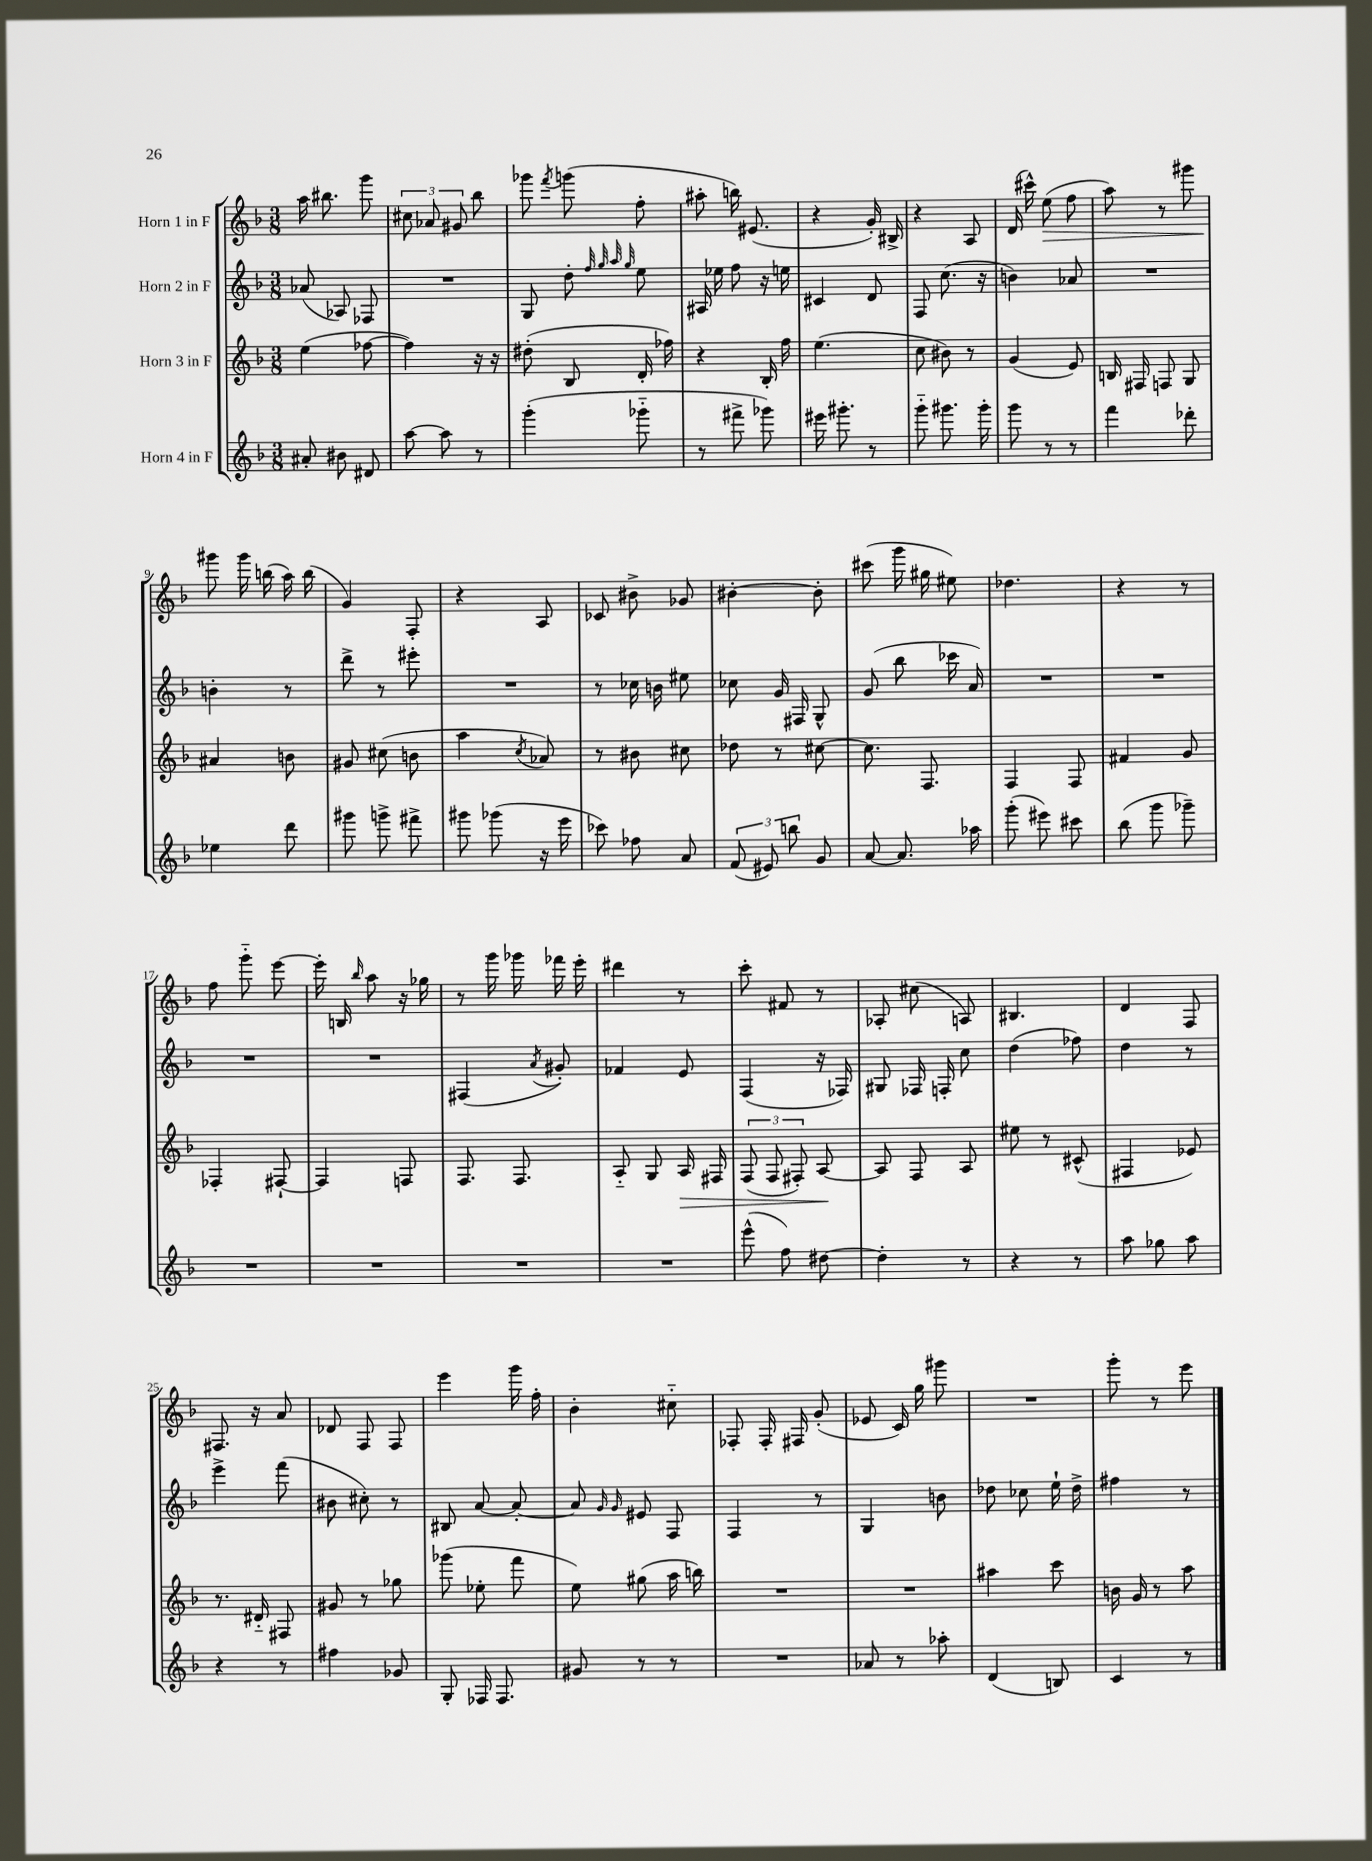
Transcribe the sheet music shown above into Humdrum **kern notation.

**kern	**kern	**kern	**kern
*staff4	*staff3	*staff2	*staff1
*clefG2	*clefG2	*clefG2	*clefG2
*k[b-]	*k[b-]	*k[b-]	*k[b-]
*M3/8	*M3/8	*M3/8	*M3/8
8a#'/	(4ee\	(8a-/	16aa\
.	.	.	8.bb#\
8b#\	.	8A-/)	.
8d#/	[8ff-\	8F-/	8ggg\
=	=	=	=
[8aa\	4ff-\])	4.r	12cc#\
.	.	.	12a-/
8aa\]	.	.	.
.	.	.	12g#/
8r	16r	.	8bb-\
.	16r	.	.
=	=	=	=
(4ggg'\	(8dd#'\	8G/	8ggg-\
.	.	.	8qfff/
.	8B-/	8dd'\	(8ggg\
.	.	32qqff/	.
.	.	32qqgg/	.
.	.	32qqaa/	.
.	.	32qqgg/	.
8ggg-'~\	16d'/	8ee\	8ff'\
.	16ff-\)	.	.
=	=	=	=
8r	4r	16A#/	8aa#'\
.	.	16ee-\	.
8fff#^\	.	8ff\	16bb\)
.	.	.	(8.e#/
8ggg-\)	16B-'/	16r	.
.	16ff\	16ee\	.
=	=	=	=
16eee#\	(4.ee\	4c#/	4r
8.ggg#'\	.	.	.
8r	.	8d/	16g'/)
.	.	.	16B#^/
=	=	=	=
8ggg'~\	8cc\	8F/	4r
8.ggg#\	8b#\)	(8.cc\	.
.	8r	.	8A/
16ggg#'\	.	16r	.
=	=	=	=
8ggg\	(4g/	4b\)	(16d/
.	.	.	16ccc#^^\)
8r	.	.	(8ee\
8r	8e/)	8a-/	8ff\
=	=	=	=
4fff\	16B/	4.r	8aa\)
.	16F#/	.	.
.	8F/	.	8r
8ddd-'\	8G/	.	8ggg#\
=	=	=	=
4ee-\	4a#/	4b'\	8ggg#\
.	.	.	16ggg#\
.	.	.	(16bb\
8ddd\	8b\	8r	16aa\)
.	.	.	(16bb\
=	=	=	=
8ggg#\	8g#/	8ddd^\	4g/)
8ggg^\	(8cc#\	8r	.
8fff#^\	8b\	8eee#'\	8F'/
=	=	=	=
8ggg#\	4aa\	4.r	4r
(8ggg-\	.	.	.
.	8qcc/	.	.
16r	8a-/)	.	8A/
16eee\	.	.	.
=	=	=	=
8ccc-\)	8r	8r	8c-/
8ff-\	8b#\	16cc-\	8b#^\
.	.	16b\	.
8a/	8cc#\	8ee#\	8g-/
=	=	=	=
(12f/	8dd-\	8cc-\	[4b#'\
12e#/)	.	.	.
.	8r	16g/	.
12bb\	.	.	.
.	.	16F#/	.
8g/	[8cc#\	8G^^/	8b#'\]
=	=	=	=
[8a/	8.cc#\]	(8g/	(8ccc#\
8.a/]	.	8bb-\	16ggg\
.	8.F/	.	16gg#\
.	.	16ccc-\	8ee#\)
16aa-\	.	16a/)	.
=	=	=	=
(8ggg'\	4F/	4.r	4.dd-\
8eee#\)	.	.	.
8ccc#\	8F/	.	.
=	=	=	=
(8bb-\	4f#/	4.r	4r
8ggg\	.	.	.
8ggg-~\)	8g/	.	8r
=	=	=	=
4.r	4F-'/	4.r	8ff\
.	.	.	8ggg'~\
.	[8F#`/	.	[8eee\
=	=	=	=
4.r	4F#/]	4.r	16eee'\]
.	.	.	16B/
.	.	.	16qqbb-/
.	.	.	8aa\
.	8F/	.	16r
.	.	.	16gg-\
=	=	=	=
4.r	8.F/	(4F#/	8r
.	.	.	16ggg\
.	8.F/	.	16ggg-\
.	.	8qa/	.
.	.	8g#'/)	16fff-\
.	.	.	16eee'\
=	=	=	=
4.r	8A'~/	4f-/	4ddd#\
.	8G/	.	.
.	16A/	8e/	8r
.	16F#/	.	.
=	=	=	=
(8eee^^\	(12F/	(4F/	8ccc'\
.	12F/	.	.
8ff\)	.	.	8f#/
.	12F#'/)	.	.
[8dd#\	[8A/	16r	8r
.	.	16F-/)	.
=	=	=	=
4dd#'\]	8A/]	8G#/	8A-'/
.	8F/	16F-/	(8cc#\
.	.	16F'/	.
8r	8A/	8cc\	8A/)
=	=	=	=
4r	8ee#\	(4dd\	4.B#/
.	8r	.	.
8r	(8c#^^/	8ff-\)	.
=	=	=	=
8aa\	4F#/	4dd\	4d/
8gg-\	.	.	.
8aa\	8e-/)	8r	8F/
=	=	=	=
4r	8.r	4eee^\	8.F#/
.	16d#'~/	.	16r
8r	8F#/	(8fff\	8a/
=	=	=	=
4ff#\	8g#/	8b#\	8d-/
.	8r	8cc#'\)	8F/
8g-/	8gg-\	8r	8F/
=	=	=	=
8G'/	(8ggg-\	8B#/	4eee\
16F-/	8ee-'\	[8a/	.
8.F-/	.	.	.
.	8fff\	8a'/_	16ggg\
.	.	.	16ff'\
=	=	=	=
8g#/	8ee\)	8a/]	4b-'\
.	.	16qqg/	.
.	.	16qqg/	.
8r	(8gg#\	8e#/	.
8r	16aa\	8F/	8cc#'~\
.	16bb\)	.	.
=	=	=	=
4.r	4.r	4F/	8F-'/
.	.	.	16F-'/
.	.	.	16F#/
.	.	8r	(8g'/
=	=	=	=
8a-/	4.r	4G/	8e-/
8r	.	.	16c/)
.	.	.	16gg\
8aa-'\	.	8b\	8ggg#\
=	=	=	=
(4d/	4aa#\	8dd-\	4.r
.	.	8cc-\	.
8B/)	8ccc\	16ee`\	.
.	.	16dd-^\	.
=	=	=	=
4c/	16b\	4ff#\	8ggg'\
.	16g/	.	.
.	8r	.	8r
8r	8aa\	8r	8eee\
==	==	==	==
*-	*-	*-	*-
